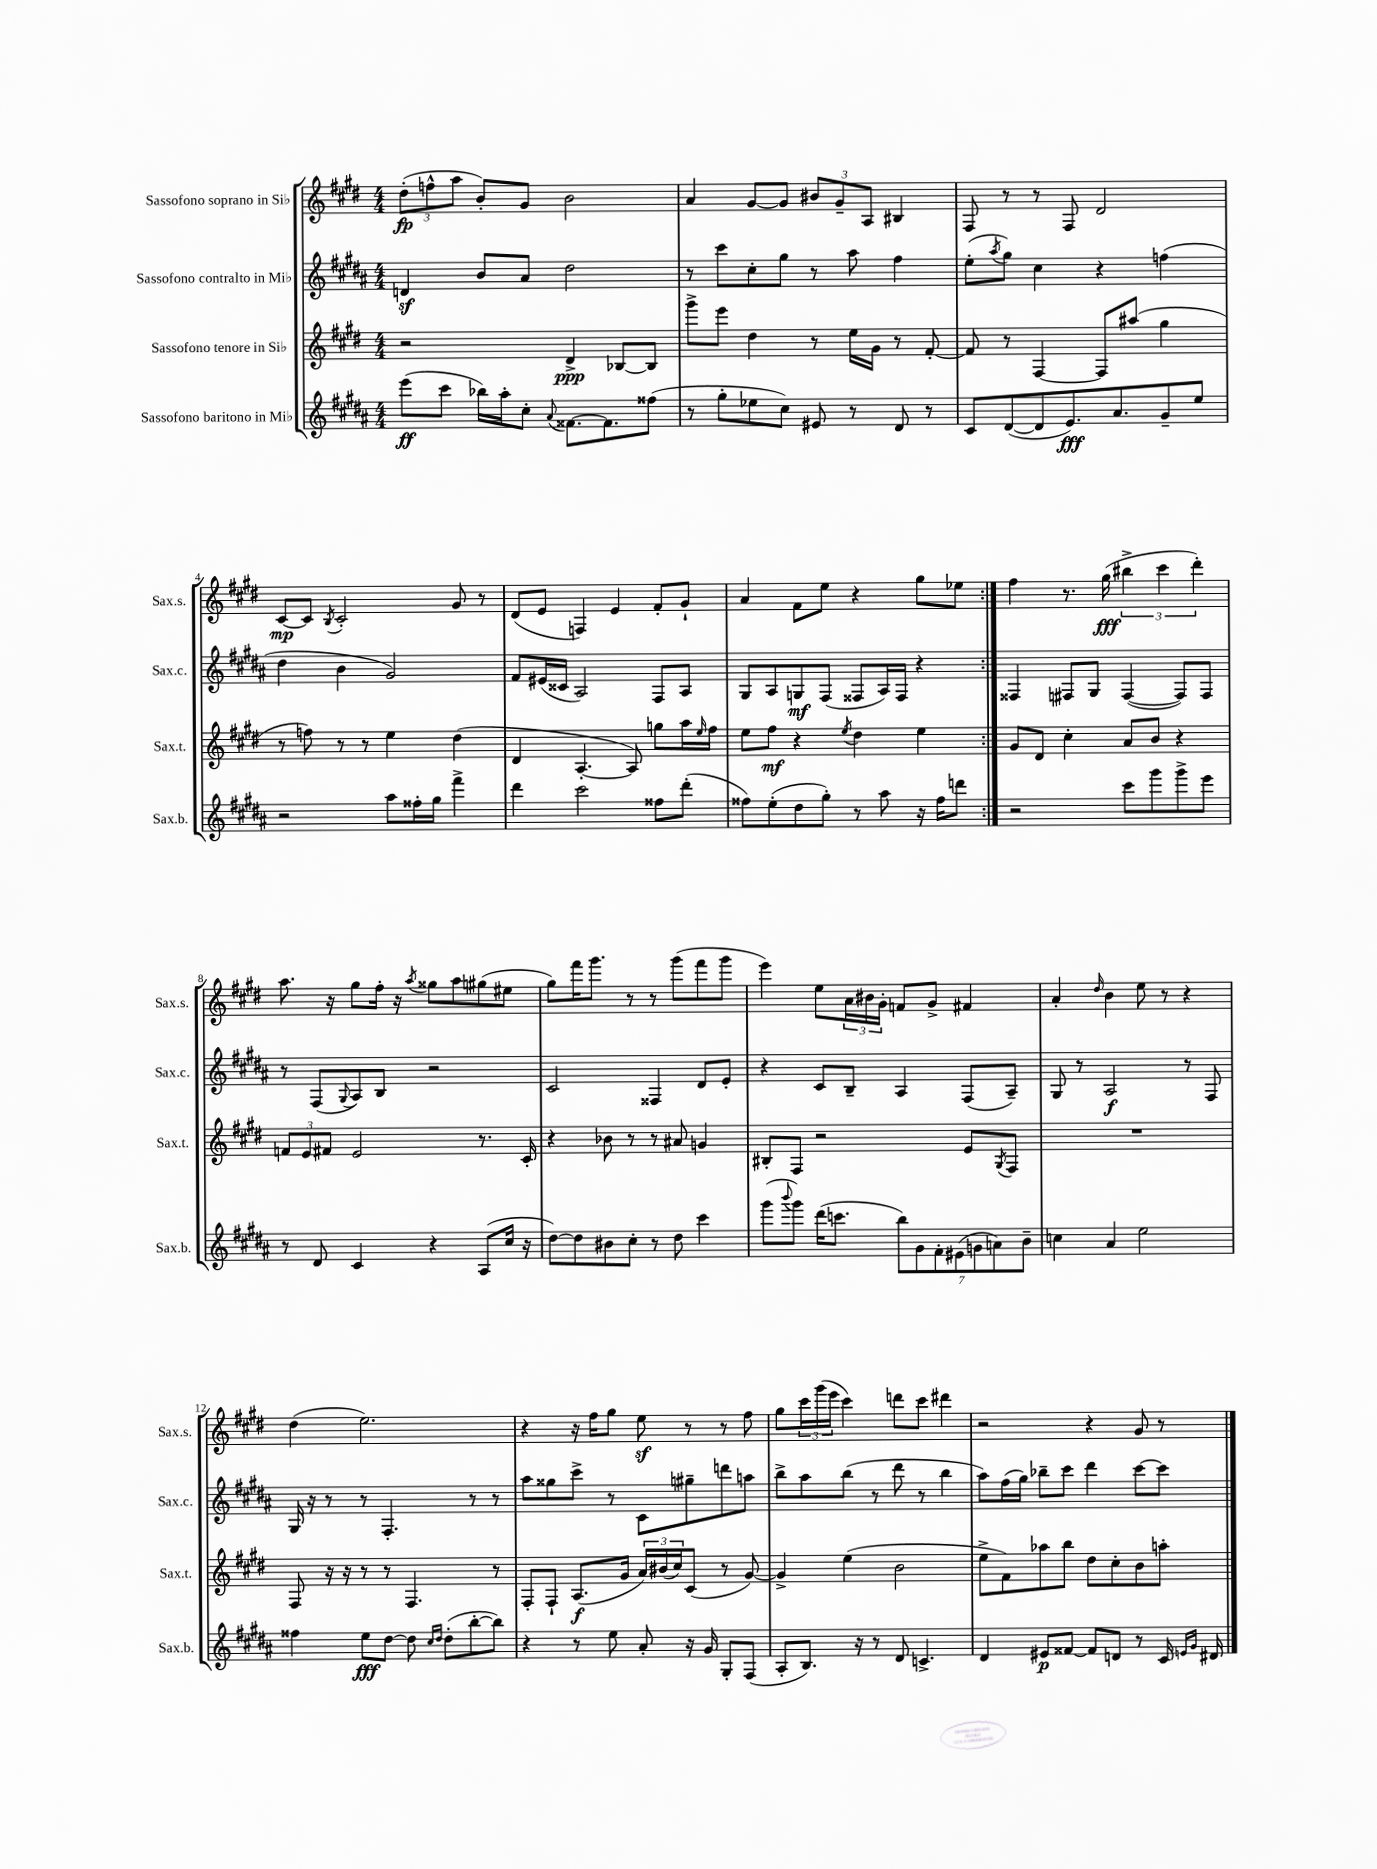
<<
\new StaffGroup <<
\new Staff = "s0" \with { instrumentName = "Sassofono soprano in Sib" shortInstrumentName = "Sax.s." } {
    \clef treble \key e \major \numericTimeSignature \time 4/4
    \repeat volta 2 { \tuplet 3/2 { dis''8-.\fp( f''8-^ a''8 } b'8-.) gis'8 b'2 |
    a'4 gis'8~ gis'8 \tuplet 3/2 { bis'8 gis'8-- a8 } bis4 |
    fis8 r8 r8 fis8 dis'2 |
    cis'8~\mp cis'8 \acciaccatura { b8 } cis'2-. gis'8 r8 |
    dis'8( e'8 f4) e'4 fis'8-. gis'8-! |
    a'4 fis'8 e''8 r4 gis''8 ees''8 | }
    fis''4 r8. gis''16\fff( \tuplet 3/2 { bis''4-> cis'''4 dis'''4-.) } |
    a''8. r16 gis''8 fis''16-. r16 \acciaccatura { a''8 } gisis''8 a''8 gis''8( eis''8 |
    gis''8) fis'''16 gis'''8. r8 r8 gis'''8( fis'''8 gis'''8 |
    e'''4) e''8 \tuplet 3/2 { a'16 bis'16 gis'16-. } f'8 gis'8-> fis'4 |
    a'4-. \grace { dis''16 } b'4 e''8 r8 r4 |
    dis''4( e''2.) |
    r4 r16 fis''16 gis''8 e''8\sf r8 r8 fis''8 |
    gis''8 \tuplet 3/2 { cis'''16 gis'''16( e'''16 } cis'''4) d'''8 cis'''8 dis'''4 |
    r2 r4 gis'8 r8 \bar "|." |
}
\new Staff = "s1" \with { instrumentName = "Sassofono contralto in Mib" shortInstrumentName = "Sax.c." } {
    \clef treble \key b \major \numericTimeSignature \time 4/4
    \repeat volta 2 { d'4\sf b'8 ais'8 dis''2 |
    r8 cis'''8 cis''8-. gis''8 r8 ais''8 fis''4 |
    e''8-.( \acciaccatura { ais''8 } gis''8) cis''4 r4 f''4( |
    dis''4 b'4 gis'2) |
    fis'8 eis'16( cisis'16 ais2) fis8 ais8 |
    gis8 ais8 g8\mf fis8( fisis8 ais16) fisis16 r4 | }
    fisis4 fis8 gis8 fis4~( fis8) fis8 |
    r8 fis8( \appoggiatura { gis8 } ais8) b8 r2 |
    cis'2 fisis4 dis'8 e'8-. |
    r4 cis'8 b8-- ais4 fis8( ais8--) |
    gis8 r8 ais2\f r8 fis8 |
    gis16 r16 r8 r8 fis4.-. r8 r8 |
    ais''8 gisis''8 cis'''8-> r8 cis'8 gis''8-- d'''8 a''8 |
    b''8-> ais''8 b''8( r8 dis'''8 r8 b''4 |
    ais''8) fis''16( gis''16) bes''8-- cis'''8 dis'''4 cis'''8~ cis'''8 \bar "|." |
}
\new Staff = "s2" \with { instrumentName = "Sassofono tenore in Sib" shortInstrumentName = "Sax.t." } {
    \clef treble \key e \major \numericTimeSignature \time 4/4
    \repeat volta 2 { r2 dis'4->\ppp bes8~ bes8 |
    gis'''8-> e'''8 dis''4 r8 e''16 gis'16 r8 fis'8~-. |
    fis'8 r8 fis4~ fis8 ais''8( gis''4 |
    r8 f''8) r8 r8 e''4 dis''4( |
    dis'4 a4.~-. a8) g''8 a''16 \grace { e''16 } fis''16 |
    e''8 fis''8\mf r4 \acciaccatura { e''8 } dis''4 e''4 | }
    gis'8 dis'8 cis''4-. a'8 b'8 r4 |
    \tuplet 3/2 { f'8 e'8 fis'8 } e'2 r8. cis'16-. |
    r4 bes'8 r8 r8 ais'8 g'4 |
    bis8-. fis8 r2 e'8 \acciaccatura { gis8 } fis8 |
    R1 |
    fis8 r16 r16 r8 r8 fis4. r8 |
    fis8-. fis8-! a8.\f( gis'16 \tuplet 3/2 { a'16) bis'16( cis''16) } cis'8( r8 gis'8~) |
    gis'4-> e''4( b'2 |
    e''8-> fis'8) aes''8 b''8 dis''8 cis''8-. b'8 a''8-. \bar "|." |
}
\new Staff = "s3" \with { instrumentName = "Sassofono baritono in Mib" shortInstrumentName = "Sax.b." } {
    \clef treble \key b \major \numericTimeSignature \time 4/4
    \repeat volta 2 { e'''8\ff( cis'''8 bes''16) ais''16-. cis''8-. \appoggiatura { ais'8 } fisis'8.~ fisis'8. fisis''8( |
    r8 gis''8-. ees''8 cis''8) eis'8 r8 dis'8 r8 |
    cis'8 dis'8~( dis'8 e'8.\fff) ais'8. gis'8-- e''8 |
    r2 ais''8 fisis''16-. gis''16 fis'''4-> |
    dis'''4 cis'''2 fisis''8 dis'''8-.( |
    fisis''8) e''8-.( dis''8 gis''8-.) r8 ais''8 r16 fisis''16 d'''8 | }
    r2 cis'''8 gis'''8 gis'''8-> e'''8 |
    r8 dis'8 cis'4 r4 ais8( cis''16 r16 |
    dis''8~) dis''8 bis'8 cis''8-. r8 dis''8 cis'''4 |
    gis'''8( \appoggiatura { b'''8 } gis'''8) dis'''16( c'''8. \tuplet 7/4 { b''8) gis'8 fis'8-. eis'8( g'8 a'8) b'8-- } |
    c''4 ais'4 e''2 |
    fisis''4 e''8\fff dis''8~ dis''8 \grace { cis''16 dis''16 } dis''8-.( b''8~-. b''8) |
    r4 r8 e''8 ais'8-. r16 gis'16 gis8-. fis8( |
    ais8-. b8.) r16 r8 dis'8 c'4.-> |
    dis'4 eis'8\p fisis'8~ fisis'8 d'8 r8 cis'16 \grace { e'16 gis'16 } dis'16 \bar "|." |
}
>>
>>
